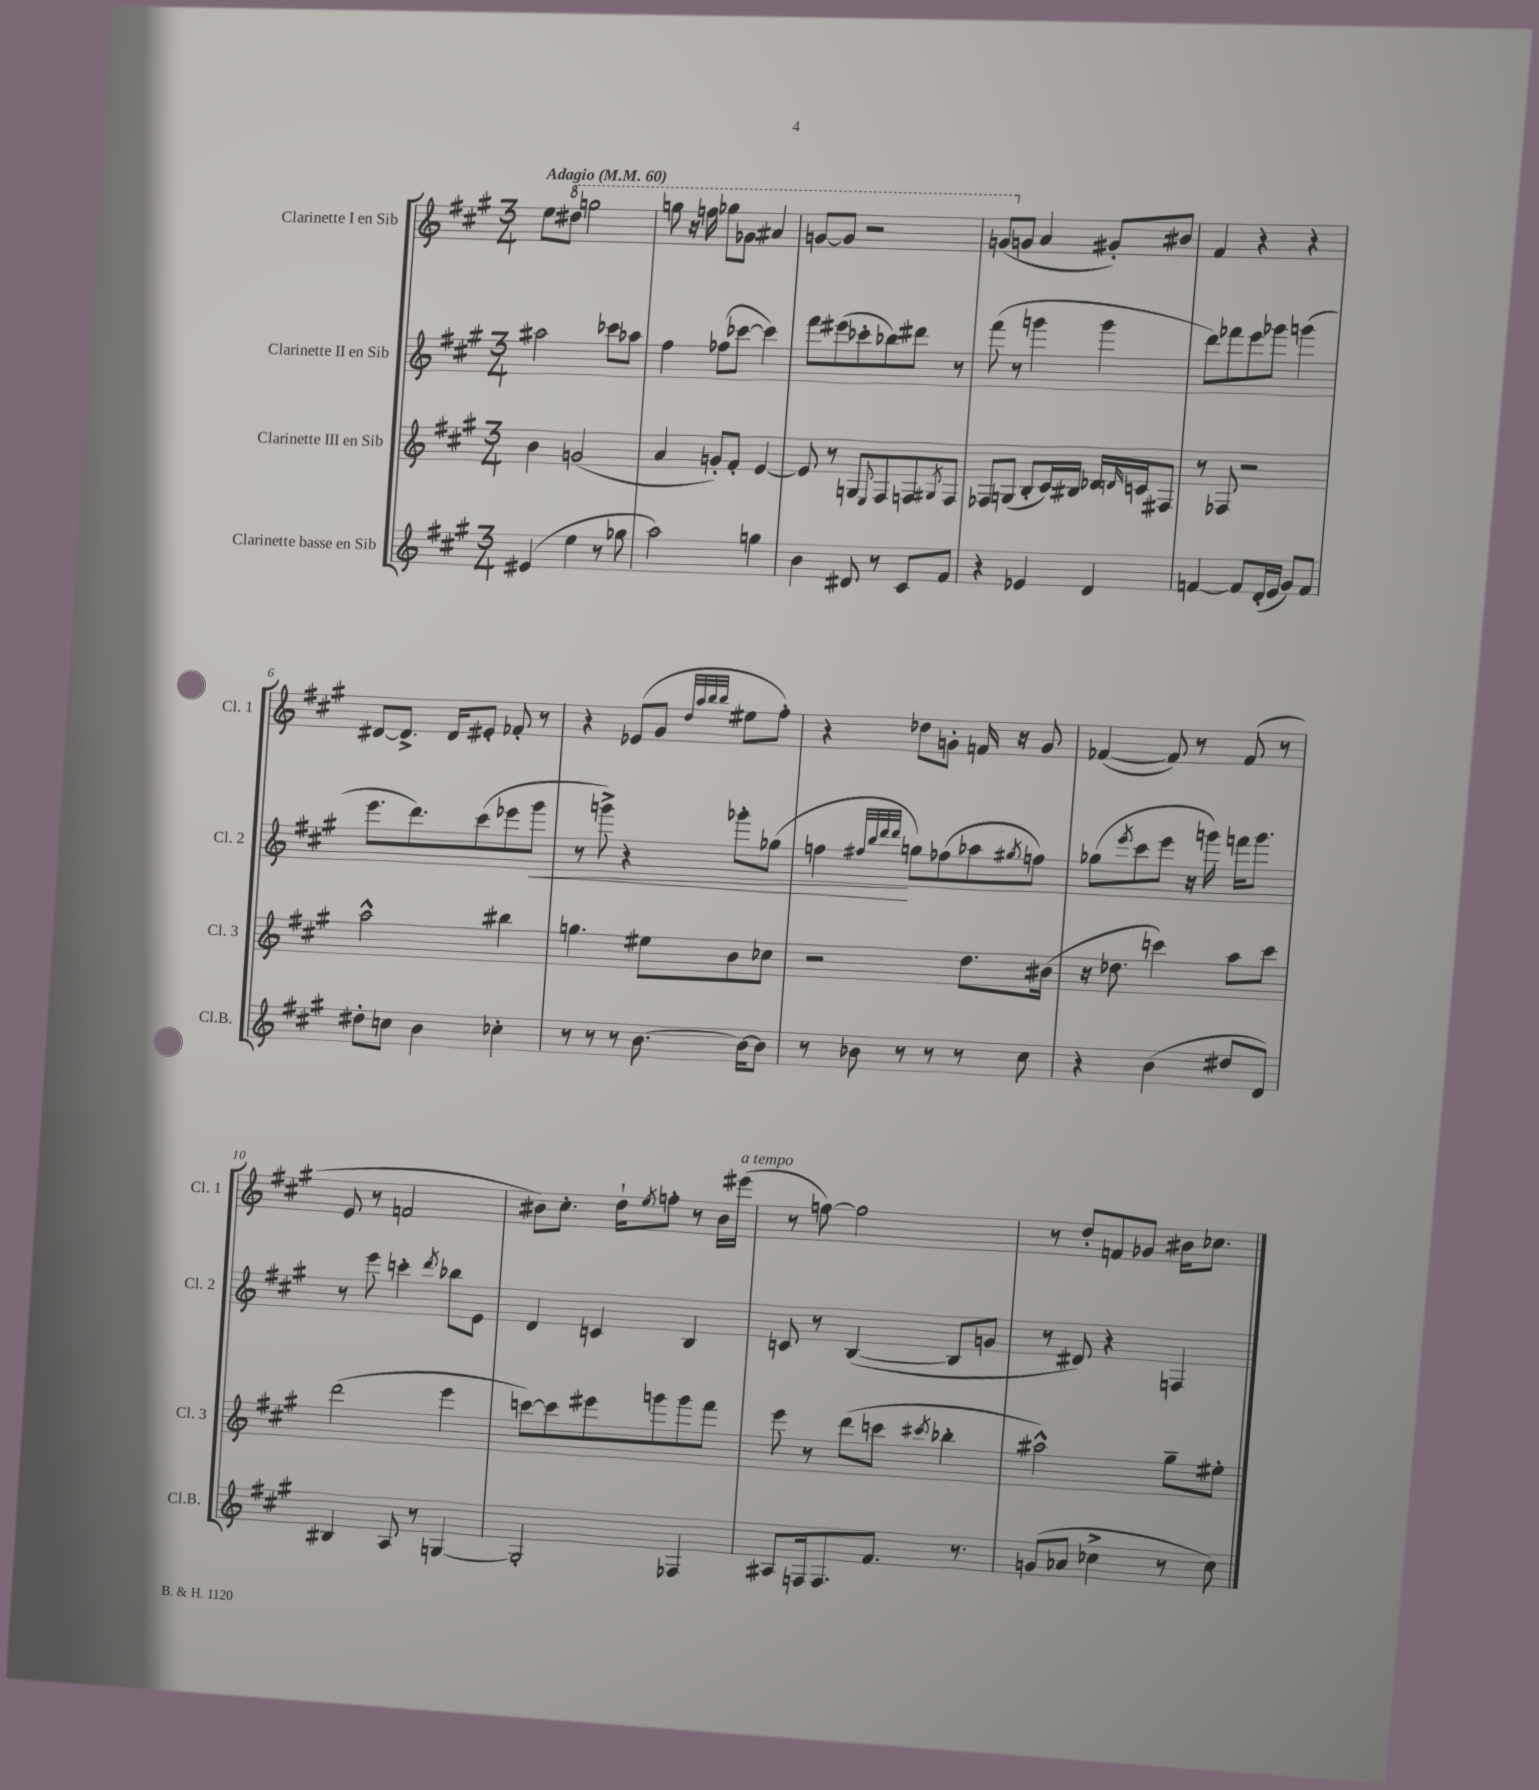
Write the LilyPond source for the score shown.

<<
\new StaffGroup <<
\new Staff = "s0" \with { instrumentName = "Clarinette I en Sib" shortInstrumentName = "Cl. 1" } {
    \clef treble \key a \major \numericTimeSignature \time 3/4 \tempo "Adagio" 4 = 60
    e''8 \ottava #1 dis'''8 g'''2 |
    g'''8 r16 f'''16 ges'''8 ges''8 ais''4 |
    g''8~ g''8 r2 |
    g''8( \ottava #0 g'8 a'4 gis'8-.) bis'8 |
    fis'4 r4 r4 |
    dis'8~ dis'8.-> dis'16 eis'8-. fes'8-. r8 |
    r4 ees'8( gis'8 \grace { d''32 a''32 b''32 b''32 } eis''8 fis''8-.) |
    r4 des''8 g'8-. f'16 r16 g'8 |
    fes'4~( fes'8) r8 fes'8( r8 |
    e'8 r8 f'2 |
    bis'8) cis''8.-. d''16-! \acciaccatura { e''8 } f''8-. r8 bis'16 eis'''16^\markup { \italic "a tempo" }( |
    r8 f''8~) f''2 |
    r8 d''8-. f'8 ges'8 bis'16 ces''8. \bar "|." |
}
\new Staff = "s1" \with { instrumentName = "Clarinette II en Sib" shortInstrumentName = "Cl. 2" } {
    \clef treble \key a \major \numericTimeSignature \time 3/4
    ais''2 ces'''8 aes''8 |
    fis''4 fes''8( ces'''8~ ces'''4) |
    fis'''8 eis'''8( ces'''8-. bes''8) dis'''8 r8 |
    fis'''8( r8 g'''4 g'''4 |
    d'''8) fes'''8 e'''8 ges'''8 g'''4( |
    e'''8. d'''8.) cis'''8( ees'''8 gis'''8\< |
    r8 g'''8->) r4 ges'''8-. ges''8( |
    f''4\! \grace { fis''32 b''32 d'''32 d'''32 } g''8) fes''8( aes''8 \acciaccatura { gis''8 } f''8) |
    ges''8( \acciaccatura { e'''8 } cis'''8 e'''8 r16 g'''16) f'''16 g'''8. |
    r8 e'''8 c'''4-. \acciaccatura { d'''8 } bes''8 e'8 |
    d'4 c'4 b4 |
    c'8 r8 b4~( b8 g'8 |
    r8 dis'8) r4 f4 \bar "|." |
}
\new Staff = "s2" \with { instrumentName = "Clarinette III en Sib" shortInstrumentName = "Cl. 3" } {
    \clef treble \key a \major \numericTimeSignature \time 3/4
    b'4 g'2( |
    a'4 g'8-.) fis'8-. e'4~ |
    e'8 r8 g8 \appoggiatura { e8 } fis8 f8 \acciaccatura { gis8 } f8 |
    fes8 g8( b8-. cis'16) bis16 des'16 \grace { d'16 } c'16 fis8 |
    r8 fes8 r2 |
    a''2-^ bis''4 |
    g''4. eis''8 b'8 ces''8 |
    r2 d''8. bis'16( |
    r16 des''8. c'''4) a''8 c'''8 |
    d'''2( e'''4 |
    c'''8~) c'''8 eis'''8 g'''8 g'''8 fis'''8 |
    e'''8 r8 d'''8( c'''8 \acciaccatura { cis'''8 } bes''4-. |
    ais''2-^) gis''8-- eis''8-. \bar "|." |
}
\new Staff = "s3" \with { instrumentName = "Clarinette basse en Sib" shortInstrumentName = "Cl.B." } {
    \clef treble \key a \major \numericTimeSignature \time 3/4
    eis'4( e''4 r8 ges''8 |
    a''2) g''4 |
    b'4 dis'8 r8 cis'8 fis'8 |
    r4 ees'4 d'4 |
    f'4~ f'8 d'16-.( e'16 gis'8) f'8 |
    dis''8-. c''8 b'4 ces''4-. |
    r8 r8 r8 b'8.~ b'16~ b'8 |
    r8 bes'8 r8 r8 r8 cis''8 |
    r4 b'4( dis''8 d'8) |
    bis4 a8 r8 g4~ |
    g2-. fes4 |
    ais8 f16 f8. fis'8. r8. |
    g'8( aes'8 ces''4-> r8 ces''8) \bar "|." |
}
>>
>>
